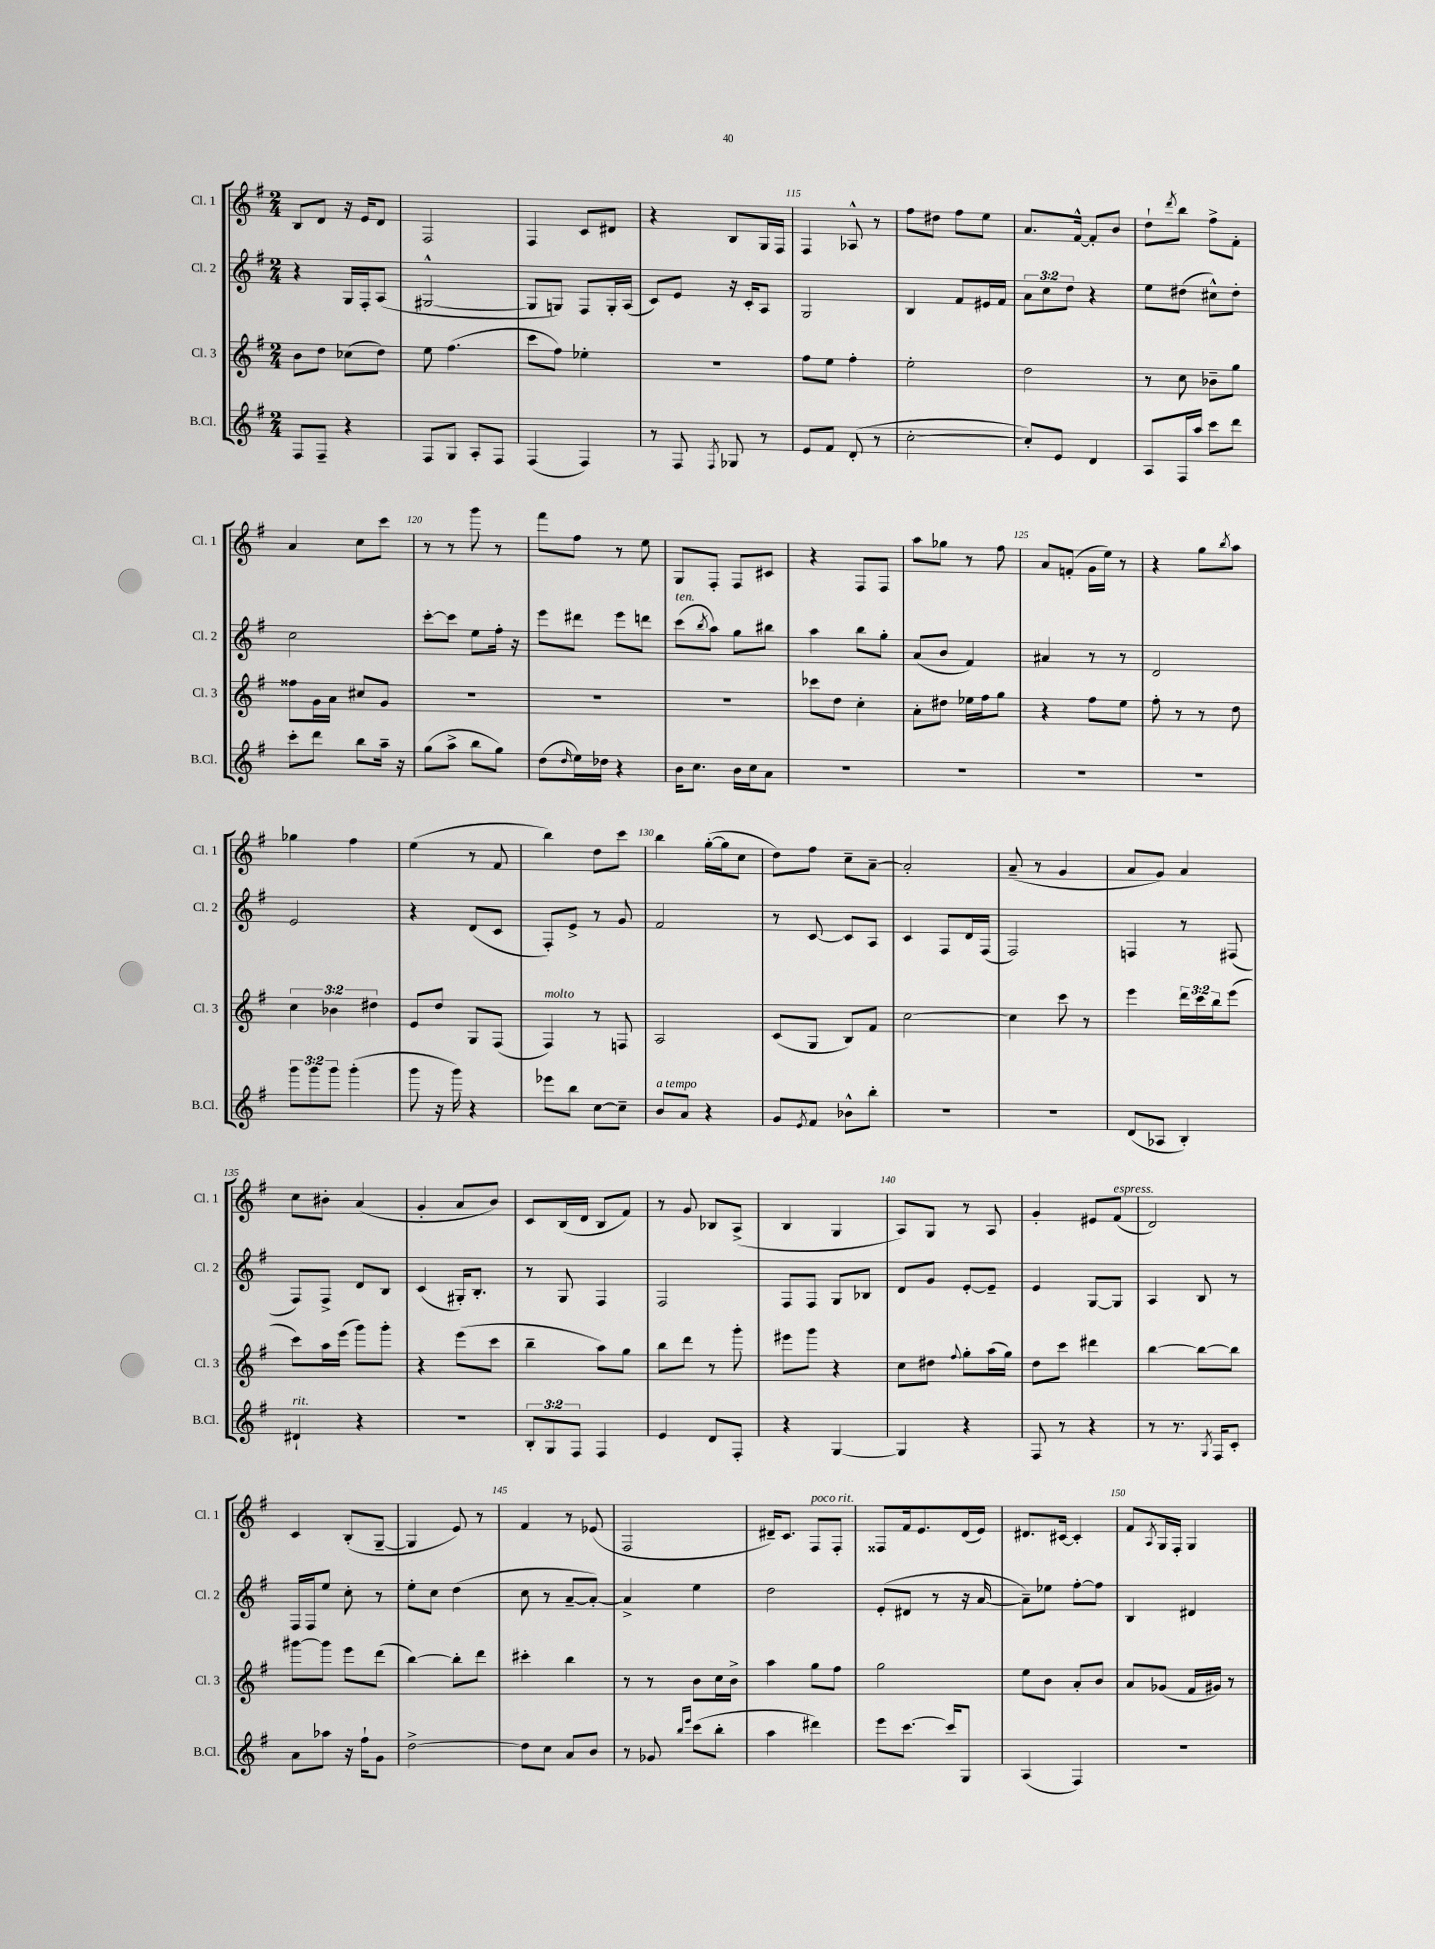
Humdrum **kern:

**kern	**kern	**kern	**kern
*part4	*part3	*part2	*part1
*staff4	*staff3	*staff2	*staff1
*I"B.Cl.	*I"Cl. 3	*I"Cl. 2	*I"Cl. 1
*I'B.Cl.	*I'Cl. 3	*I'Cl. 2	*I'Cl. 1
*clefG2	*clefG2	*clefG2	*clefG2
*k[f#]	*k[f#]	*k[f#]	*k[f#]
*M2/4	*M2/4	*M2/4	*M2/4
=111	=111	=111	=111
8F#/L	8b\L	4r	8B/L
8F#~/J	8dd\J	.	8d/J
4r	(8cc-X\L	16G/LL	16r
.	.	16F#'/J	16e/KL
.	8dd\J)	(8A/J	8d/J
=112	=112	=112	=112
8F#/L	8ee\	[2G#X^^/	2F#/
8G/J	(4.ff#\	.	.
8A'/L	.	.	.
8F#/J	.	.	.
=113	=113	=113	=113
(4F#/	8ccc\L	8G#/L]	4F#/
.	8ff#\J)	8Gn/J)	.
4F#/)	4ee-X'\	8F#/L	8c/L
.	.	16G'/L	8d#X/J
.	.	(16A/JJ	.
=114	=114	=114	=114
8r	2r	8c/L)	4r
8F#/	.	8e/J	.
8qF#/	.	.	.
8G-X/	.	16r	8B/L
.	.	16c'/KL	.
8r	.	8A/J	16G/L
.	.	.	16F#/JJ
=115	=115	=115	=115
8e/L	8ff#\L	2G/	4F#/
8f#/J	8ee\J	.	.
(8d'/	4ff#'\	.	8A-X^^/
8r	.	.	8r
=116	=116	=116	=116
[2cc'\	2ee'\	4B/	8ff#\L
.	.	.	8dd#X\J
.	.	8f#/L	8ff#\L
.	.	16e#X/L	8ee\J
.	.	16f#/JJ	.
=117	=117	=117	=117
8cc'/L])	2dd\	12a\L	8.a/L
.	.	12cc\	.
8e/J	.	.	.
.	.	12dd\J	.
.	.	.	[16f#^^/Jk
4d/	.	4r	8f#'/L]
.	.	.	8b/J
=118	=118	=118	=118
8A/L	8r	8ee\L	8dd`\L
.	.	.	8qddd/
16F#/L	8cc\	(8dd#X\J	8bb\J
16aa/JJ	.	.	.
8ccc\L	8b-X~\L	8cc#X^^\L)	8ff#^\L
8ddd\J	8gg\J	8dd#'\J	8f#'\J
!!LO:LB:g=z
=119	=119	=119	=119
8ccc'\L	8ff##X\L	2cc\	4a/
8ddd\J	16g\L	.	.
.	16a\JJ	.	.
8bb\L	8cc#X/L	.	8cc\L
16aa~\Jk	8g/J	.	8ccc\J
16r	.	.	.
=120	=120	=120	=120
(8gg\L	2r	[8ccc'\L	8r
8aa^\J	.	8ccc\J]	8r
8bb\L	.	8ee\L	8ggg\
8gg\J)	.	16ff#'\Jk	8r
.	.	16r	.
=121	=121	=121	=121
(8dd\L	2r	8eee\L	8fff#\L
16qqdd/	.	.	.
16ee\L)	.	8ddd#X\J	8ff#\J
16dd-X\JJ	.	.	.
4r	.	8eee\L	8r
.	.	8dddn\J	8ee\
=122	=122	=122	=122
!	!	!LO:TX:a:i:t=ten.	!
16b\KL	2r	(8ccc\L	8G/L
8.cc\J	.	.	.
.	.	8qbb/	.
.	.	8aa\J)	8F#'/J
16b\LL	.	8gg\L	8F#/L
16cc\J	.	.	.
8a\J	.	8bb#X\J	8c#X/J
=123	=123	=123	=123
2r	8ccc-X\L	4aa\	4r
.	8dd\J	.	.
.	4cc'\	8bb\L	8F#/L
.	.	8gg'\J	8F#/J
=124	=124	=124	=124
2r	8a'\L	(8a/L	8aa\L
.	8dd#X\J	8b/J	8gg-X\J
.	16ee-X\LL	4f#/)	8r
.	16ff#\J	.	.
.	8gg\J	.	8ff#\
=125	=125	=125	=125
2r	4r	4a#X/	8a/L
.	.	.	(8fn'/J
.	8ff#\L	8r	16g\LL
.	.	.	16ee\JJ)
.	8ee\J	8r	8r
=126	=126	=126	=126
2r	8ff#'\	2d/	4r
.	8r	.	.
.	8r	.	8gg\L
.	.	.	8qbb/
.	8dd\	.	8aa\J
!!LO:LB:g=z
=127	=127	=127	=127
12ggg\L	6cc\	2e/	4gg-X\
12ggg\	.	.	.
12ggg\J	6b-X\	.	.
(4ggg'\	.	.	4ff#\
.	6dd#X\	.	.
=128	=128	=128	=128
8ggg\	8e/L	4r	(4ee\
16r	8dd/J	.	.
16ggg\)	.	.	.
4r	8G/L	(8d/L	8r
.	(8F#/J	8c/J	8f#/
=129	=129	=129	=129
!	!LO:TX:a:i:t=molto	!	!
8eee-X\L	4F#/)	8F#'/L)	4bb\)
8bb\J	.	8e^/J	.
[8cc\L	8r	8r	8dd\L
8cc~\J]	8Fn/	8g/	8ccc\J
=130	=130	=130	=130
!LO:TX:a:i:t=a tempo	!	!	!
8b/L	2A/	2f#/	4bb\
8a/J	.	.	.
4r	.	.	([16gg'\LL
.	.	.	16gg\J]
.	.	.	8cc\J
=131	=131	=131	=131
8g/L	(8c/L	8r	8dd\L)
8qe/	.	.	.
8f#/J	8G/J	[8c/	8ff#\J
8b-X^^\L	8B/L)	8c/L]	8cc~\L
8bb'\J	8f#/J	8A/J	[8a~\J
=132	=132	=132	=132
2r	[2cc\	4c/	2a'/]
.	.	8F#/L	.
.	.	16d/L	.
.	.	(16F#/JJ	.
=133	=133	=133	=133
2r	4cc\]	2F#/)	(8a~/
.	.	.	8r
.	8ccc\	.	4g/
.	8r	.	.
=134	=134	=134	=134
(8d/L	4eee\	4Fn/	8a/L
8A-X/J	.	.	8g/J)
4B'/)	24ddd\LL	8r	4a/
.	24ccc\	.	.
.	24bb\J	.	.
.	(8eee\J	(8F#X/	.
!!LO:LB:g=z
=135	=135	=135	=135
!LO:TX:a:i:t=rit.	!	!	!
4d#X`/	8ccc\L)	8F#/L)	8cc\L
.	16aa\L	8F#^/J	8b#X'\J
.	(16eee\JJ	.	.
4r	8ggg\L)	8d/L	(4a/
.	8ggg'\J	8B/J	.
=136	=136	=136	=136
2r	4r	(4c/	4g'/
.	(8eee\L	16G#X'/KL)	8a/L
.	.	8.B'/J	.
.	8ccc\J	.	8b/J)
=137	=137	=137	=137
12B'/L	4bb~\	8r	8c/L
12G/	.	.	.
.	.	8G/	(16B/L
12F#/J	.	.	.
.	.	.	16d/JJ
4F#/	8aa\L)	4F#/	8B/L
.	8gg\J	.	8f#/J)
=138	=138	=138	=138
4e/	8bb\L	2F#/	8r
.	8ddd\J	.	8g/
8d/L	8r	.	8B-X/L
8F#'/J	8ggg'\	.	(8A^/J
=139	=139	=139	=139
4r	8eee#X\L	8F#/L	4B/
.	8ggg\J	8F#/J	.
[4G/	4r	8G/L	4G/
.	.	8B-X/J	.
=140	=140	=140	=140
4G/]	8cc\L	8d/L	8A/L)
.	8dd#X\J	8g/J	8G/J
.	8qqff#/	.	.
4r	8gg'\L	[8e'/L	8r
.	(16aa\L	8e~/J]	8A/
.	16gg\JJ)	.	.
=141	=141	=141	=141
8F#/	8dd\L	4e/	4g'/
8r	8ccc\J	.	.
4r	4ddd#X\	[8G/L	8e#X/L
!	!	!	!LO:TX:a:i:t=espress.
.	.	8G/J]	(8f#/J
=142	=142	=142	=142
8r	[4bb\	4A/	2d/)
8.r	.	.	.
.	8bb\L_	8B/	.
8qG/	.	.	.
16F#/KL	.	.	.
8c'/J	8bb\J]	8r	.
!!LO:LB:g=z
=143	=143	=143	=143
8a\L	[8ggg#X\L	16F#/LL	4c/
.	.	16F#/J	.
8aa-X\J	8ggg#\J]	8ee/J	.
16r	8eee\L	8cc'\	(8B'/L
16ff#`\KL	.	.	.
8g\J	(8ddd\J	8r	[8G~/J
=144	=144	=144	=144
[2dd^\	[4bb\)	8ee'\L	4G/]
.	.	8cc\J	.
.	8bb'\L]	(4dd\	8e/)
.	8ddd\J	.	8r
=145	=145	=145	=145
8dd\L]	4ccc#X'\	8cc\	4f#/
8cc\J	.	8r	.
8a/L	4bb\	[8a~/L	8r
8b/J	.	8a'/J_)	(8e-X/
=146	=146	=146	=146
8r	8r	4a^/]	2F#/
8g-X/	8r	.	.
16qqbb/LL	.	.	.
16qqeee/JJ	.	.	.
(8ccc\L	8b\L	4ee\	.
8bb'\J	16cc\L	.	.
.	16b^\JJ	.	.
=147	=147	=147	=147
4aa\	4aa\	2dd\	16d#X~/KL)
.	.	.	8.c/J
!	!	!	!LO:TX:a:i:t=poco rit.
4ddd#X\)	8gg\L	.	8F#/L
.	8ff#\J	.	8F#'/J
=148	=148	=148	=148
8eee\L	2gg\	(8e'/L	8F##X/L
[8.ccc\J	.	8d#X/J	16f#/k
.	.	.	8.e/
.	.	8r	.
16ccc/KL]	.	.	.
8G/J	.	16r	(16d/L
.	.	[16a/	16e/JJ)
=149	=149	=149	=149
(4A/	8ee\L	8a~\L])	8.d#X/L
.	8b\J	8ee-X\J	.
.	.	.	[16c#X/Jk
4F#/)	8a'/L	[8ff#'\L	4c#'/]
.	8b/J	8ff#\J]	.
=150	=150	=150	=150
2r	8a/L	4B/	8f#/L
.	.	.	8qA/
.	(8g-X/J	.	16G/L
.	.	.	16F#'/JJ
.	16f#/LL	4d#X/	4G/
.	16g#X/JJ)	.	.
.	8r	.	.
==	==	==	==
*-	*-	*-	*-
